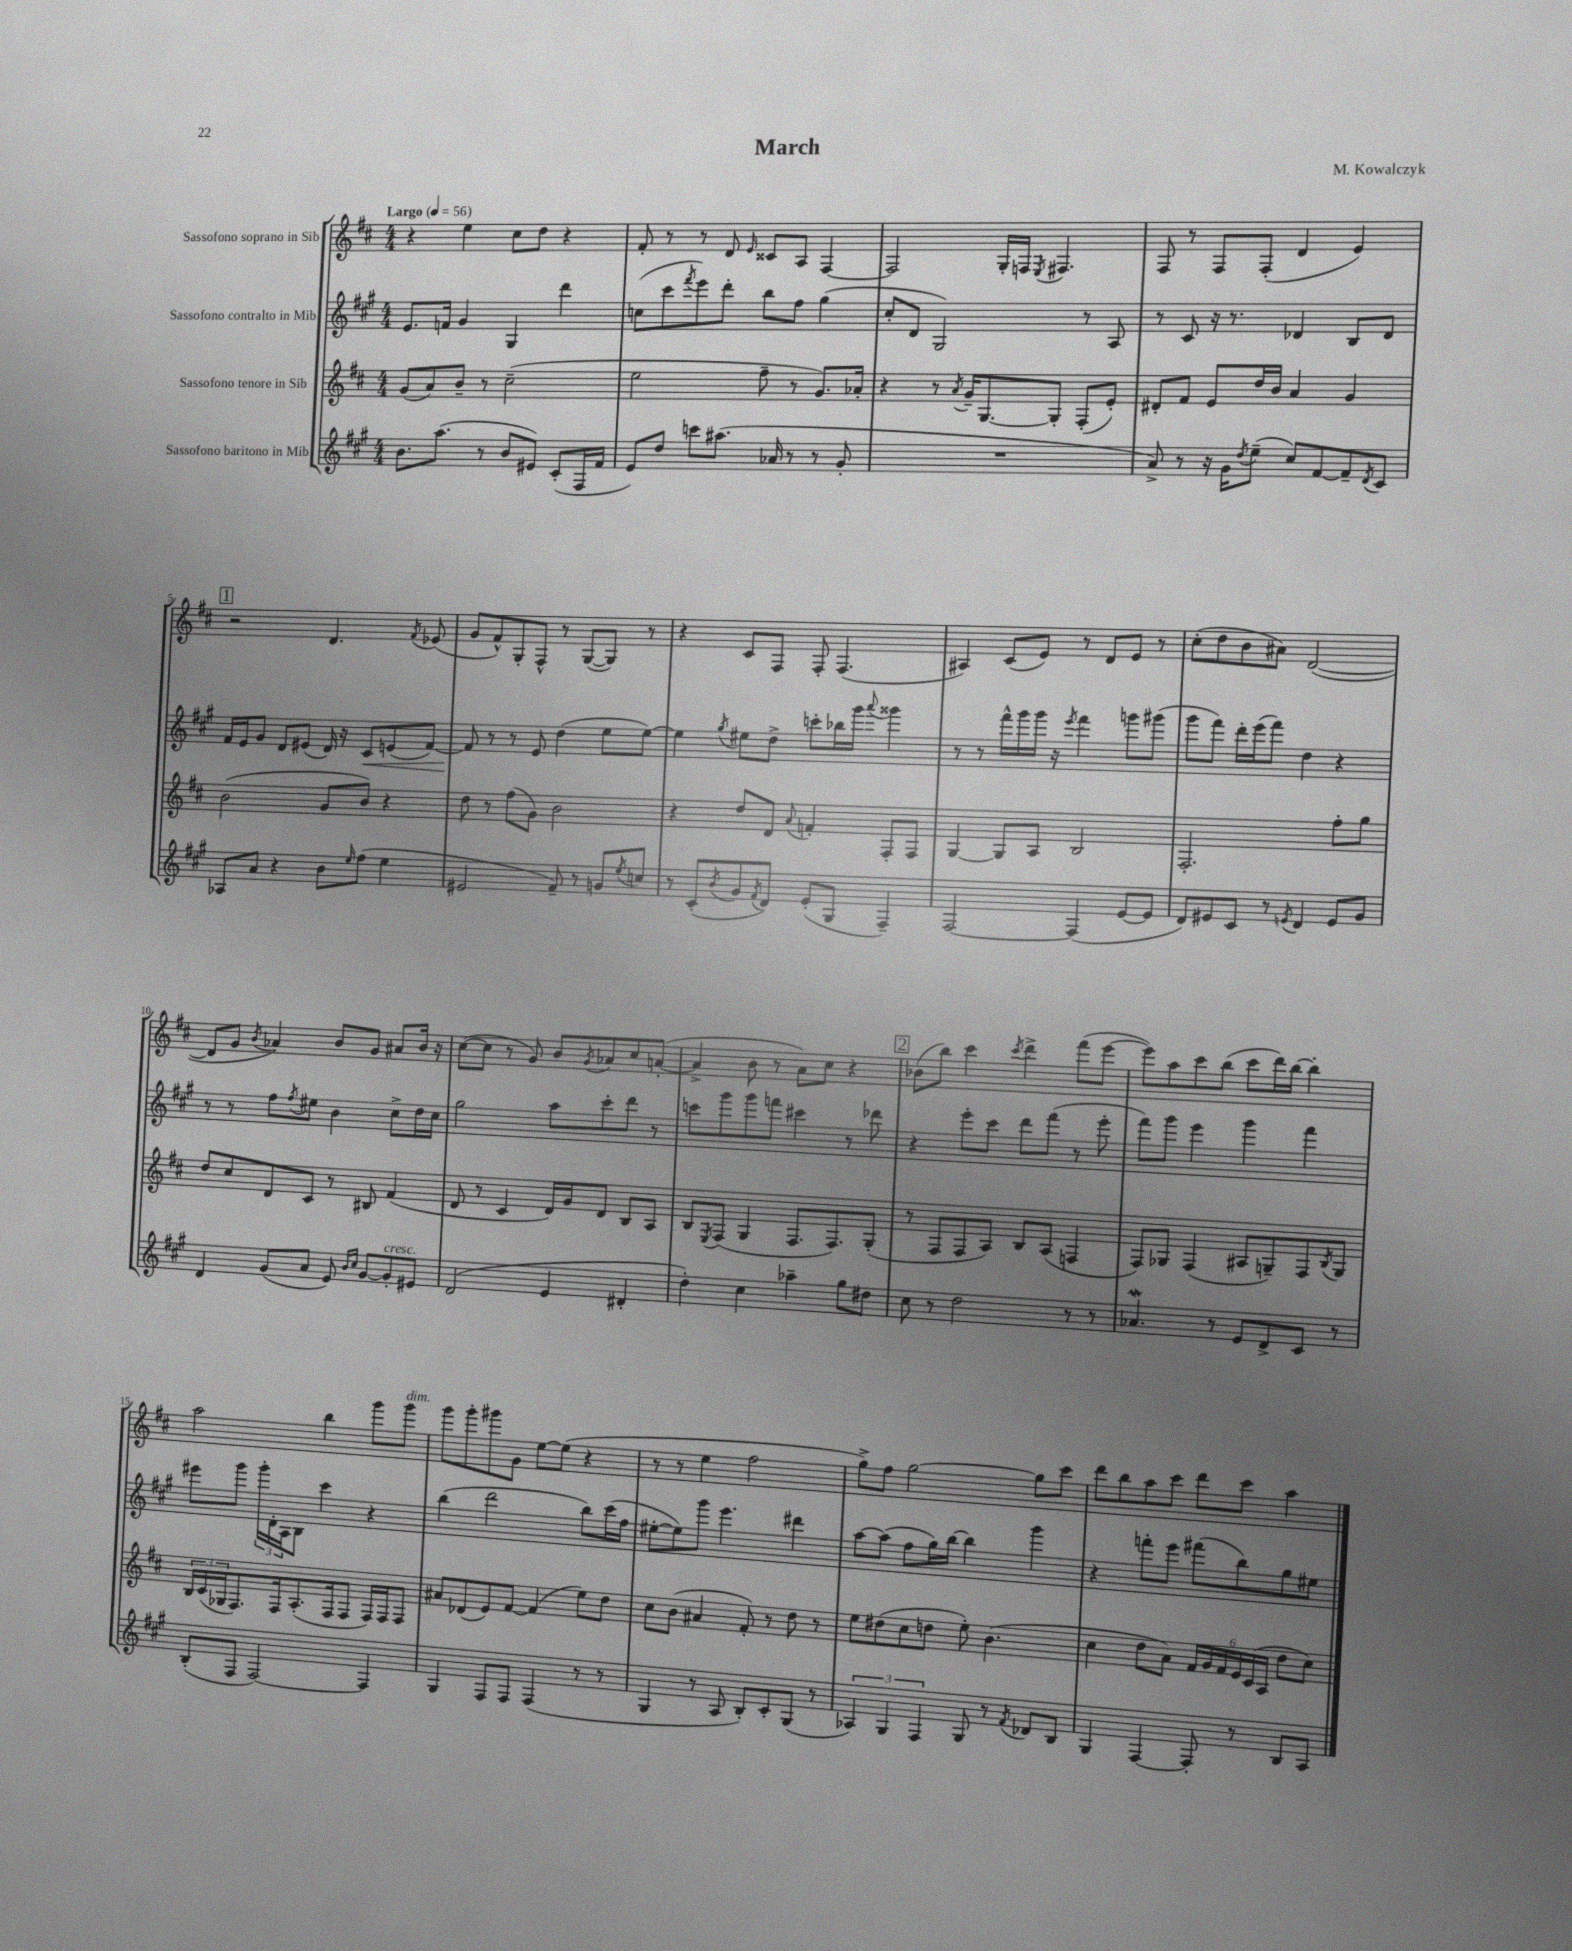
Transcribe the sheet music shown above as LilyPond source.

\header { title = "March" composer = "M. Kowalczyk" }
<<
\new StaffGroup <<
\new Staff = "s0" \with { instrumentName = "Sassofono soprano in Sib" } {
    \clef treble \key d \major \numericTimeSignature \time 4/4 \tempo "Largo" 4 = 56
    r4 e''4 cis''8 d''8 r4 |
    fis'8-. r8 r8 d'8 \grace { e'16 } cisis'8 a8 fis4~ |
    fis2 g16-. f16 \acciaccatura { e8 } fis4. |
    fis8 r8 fis8 fis8-.( d'4 e'4) |
    \mark \markup { \box "1" } r2 d'4. \acciaccatura { fis'8 } ees'8( |
    g'8 fis'8-^) g8-. fis8-^ r8 g8~( g8) r8 |
    r4 cis'8 fis8 fis8-. fis4.( |
    ais4) cis'8( e'8) r8 d'8 e'8 r8 |
    cis''8-.( d''8 b'8 ais'8) d'2~( |
    d'8 g'8 \acciaccatura { b'8 } aes'4) b'8 g'8 ais'8 b'16 r16 |
    cis''8~( cis''8 r8 g'8) b'8 \acciaccatura { g'8 } aes'8 cis''8 a'8~-.( |
    a'4-> b'8 r8 a'8) cis''8 r4 |
    \mark \markup { \box "2" } bes'8( b''8) cis'''4 \acciaccatura { cis'''8 } d'''4-> fis'''8( e'''8~ |
    e'''8) a''8 cis'''8 b''8( cis'''8 d'''16) b''16~ b''4-. |
    a''2 b''4 g'''8 g'''8^\markup { \italic "dim." } |
    g'''8 g'''8-. gis'''8 g'8 e''8~ e''8( r4 |
    r8 r8 e''4 fis''2 |
    g''8->) fis''8 g''2~ g''8 cis'''8 |
    d'''8 b''8 a''8 cis'''8 d'''8 cis'''8 a''4 \bar "|." |
}
\new Staff = "s1" \with { instrumentName = "Sassofono contralto in Mib" } {
    \clef treble \key a \major \numericTimeSignature \time 4/4
    e'8. f'16 gis'4 gis4 d'''4 |
    c''8( cis'''8 \acciaccatura { fis'''8 } e'''8) d'''8-. b''8 fis''8 gis''4( |
    cis''8-. d'8 gis2) r8 a8 |
    r8 cis'8 r16 r8. des'4 b8 des'8 |
    \mark \markup { \box "1" } fis'16 e'16 gis'8 d'8 eis'8( d'16) r16 cis'8\< e'8( fis'8~) |
    fis'8\! r8 r8 e'8 d''4( e''8 e''8~) |
    e''4 \acciaccatura { gis''8 } eis''8 d''8-> c'''8-. bes''16 gis'''16 \appoggiatura { a'''8 } gisis'''4 |
    r8 r8 fis'''16-^ gis'''16 gis'''16 r16 \acciaccatura { e'''8 } fis'''4 g'''8 gis'''8( |
    gis'''8 fis'''8) d'''16-. e'''16( fis'''8) d''4 r4 |
    r8 r8 fis''8 \acciaccatura { fis''8 } eis''8 b'4 cis''8-> d''16 cis''16 |
    gis''2 a''8 cis'''8-. d'''8 r8 |
    c'''8 gis'''8 gis'''8 f'''8 cis'''4 r8 des'''8 |
    \mark \markup { \box "2" } r4 e'''8-. cis'''8 d'''8 fis'''8( r8 e'''8-. |
    fis'''8) gis'''8 e'''4 gis'''4 fis'''4 |
    eis'''8 gis'''8 \tuplet 3/2 { gis'''16-. d'16-. a16 } b8 cis'''4 r4 |
    b''4( d'''2 b''8) cis'''16( fis''16 |
    eis''8~-. eis''8) gis'''8 e'''4. dis'''4 |
    a''8~ a''8( fis''8 gis''16) b''16~ b''4 gis'''4 |
    r4 f'''8-. e'''8 fis'''8( b''8) gis''8 eis''8 \bar "|." |
}
\new Staff = "s2" \with { instrumentName = "Sassofono tenore in Sib" } {
    \clef treble \key d \major \numericTimeSignature \time 4/4
    g'8( a'8) b'8-- r8 cis''2--( |
    e''2 fis''8-- r8 g'8.) aes'16-. |
    r4 r8 \acciaccatura { a'8 } g'16-- g8.~ g8-. fis8-.( e'8-.) |
    dis'8-. fis'8 e'8 d''16 b'16 a'4 g'4 |
    \mark \markup { \box "1" } b'2( g'8 b'8) r4 |
    d''8 r8 fis''8( g'8) b'2 |
    r4 d''8 d'8 \appoggiatura { a'8 } f'4-. fis8-. fis8 |
    g4~ g8 a8 b2 |
    fis2.-. fis''8-. g''8 |
    d''8 cis''8 d'8 cis'8 r8 bis8 fis'4( |
    d'8 r8 cis'4 d'16) g'16 d'8 b8 a8 |
    b8 \acciaccatura { e8 } fis8( g4 fis8. fis8.) g8-.( |
    \mark \markup { \box "2" } r8 fis8 fis8 a8) b8 a8( f4 |
    fis8) ges8 fis4( ais8 g8--) fis8 \acciaccatura { b8 } g8 |
    \tuplet 3/2 { b16 cis'16( ges16 } fis8.) fis16 a8.-.( fis16 fis8 fis16) fis16 fis8 |
    ais'8 des'8( e'8) fis'8~ fis'4( e''8) d''8 |
    cis''8 b'8( ais'4 fis'8-.) r8 d''8 r8 |
    e''8 dis''8( cis''8 d''8 e''8-.) b'4.( |
    cis''4 d''8 a'8) \tuplet 6/4 { fis'16 g'16 fis'16 e'16 cis'16( a16 } d''8 cis''8) \bar "|." |
}
\new Staff = "s3" \with { instrumentName = "Sassofono baritono in Mib" } {
    \clef treble \key a \major \numericTimeSignature \time 4/4
    b'8. a''8.( r8 b'8 eis'8) cis'8-.( fis16 fis'16 |
    e'8) d''8 c'''8 ais''8.( aes'16 r8 r8 gis'8-. |
    R1 |
    a'8->) r8 r16 gis'16 \acciaccatura { d''8 } e''8--( cis''8) fis'8~ fis'8-- \acciaccatura { d'8 } cis'8 |
    \mark \markup { \box "1" } aes8 a'8 r4 b'8 \grace { e''16 } fis''8( e''4 |
    eis'2 fis'8--) r8 g'8 \acciaccatura { e''8 } c''8 |
    r8 cis'8-.( \acciaccatura { b'8 } gis'8 \acciaccatura { fis'8 } d'8) e'8-.( gis8 fis4--) |
    fis2~ fis4( e'8~ e'8 |
    d'8) eis'8 cis'8 r8 \acciaccatura { e'8 } d'4 e'8 gis'8 |
    d'4 gis'8( a'8 e'8) \grace { b'16 cis''16 } gis'8~ gis'8-.^\markup { \italic "cresc." } eis'8 |
    d'2( e'4 dis'4-. |
    d''4-.) cis''4 aes''4-- gis''8 dis''8 |
    \mark \markup { \box "2" } cis''8 r8 d''2 r8 r8 |
    aes'4.\mordent r8 e'8 d'8-> cis'8 r8 |
    b8-.( fis8 fis2~) fis4 |
    gis4 fis8 fis8 fis4( r8 r8 |
    gis4 r8 a8 b8-.) cis'8-. gis8( r8 |
    \tuplet 3/2 { aes4) gis4 fis4 } gis8 r8 \acciaccatura { fis'8 } des'8 b8 |
    gis4 fis4~ fis8-. r8 b8 a8 \bar "|." |
}
>>
>>
